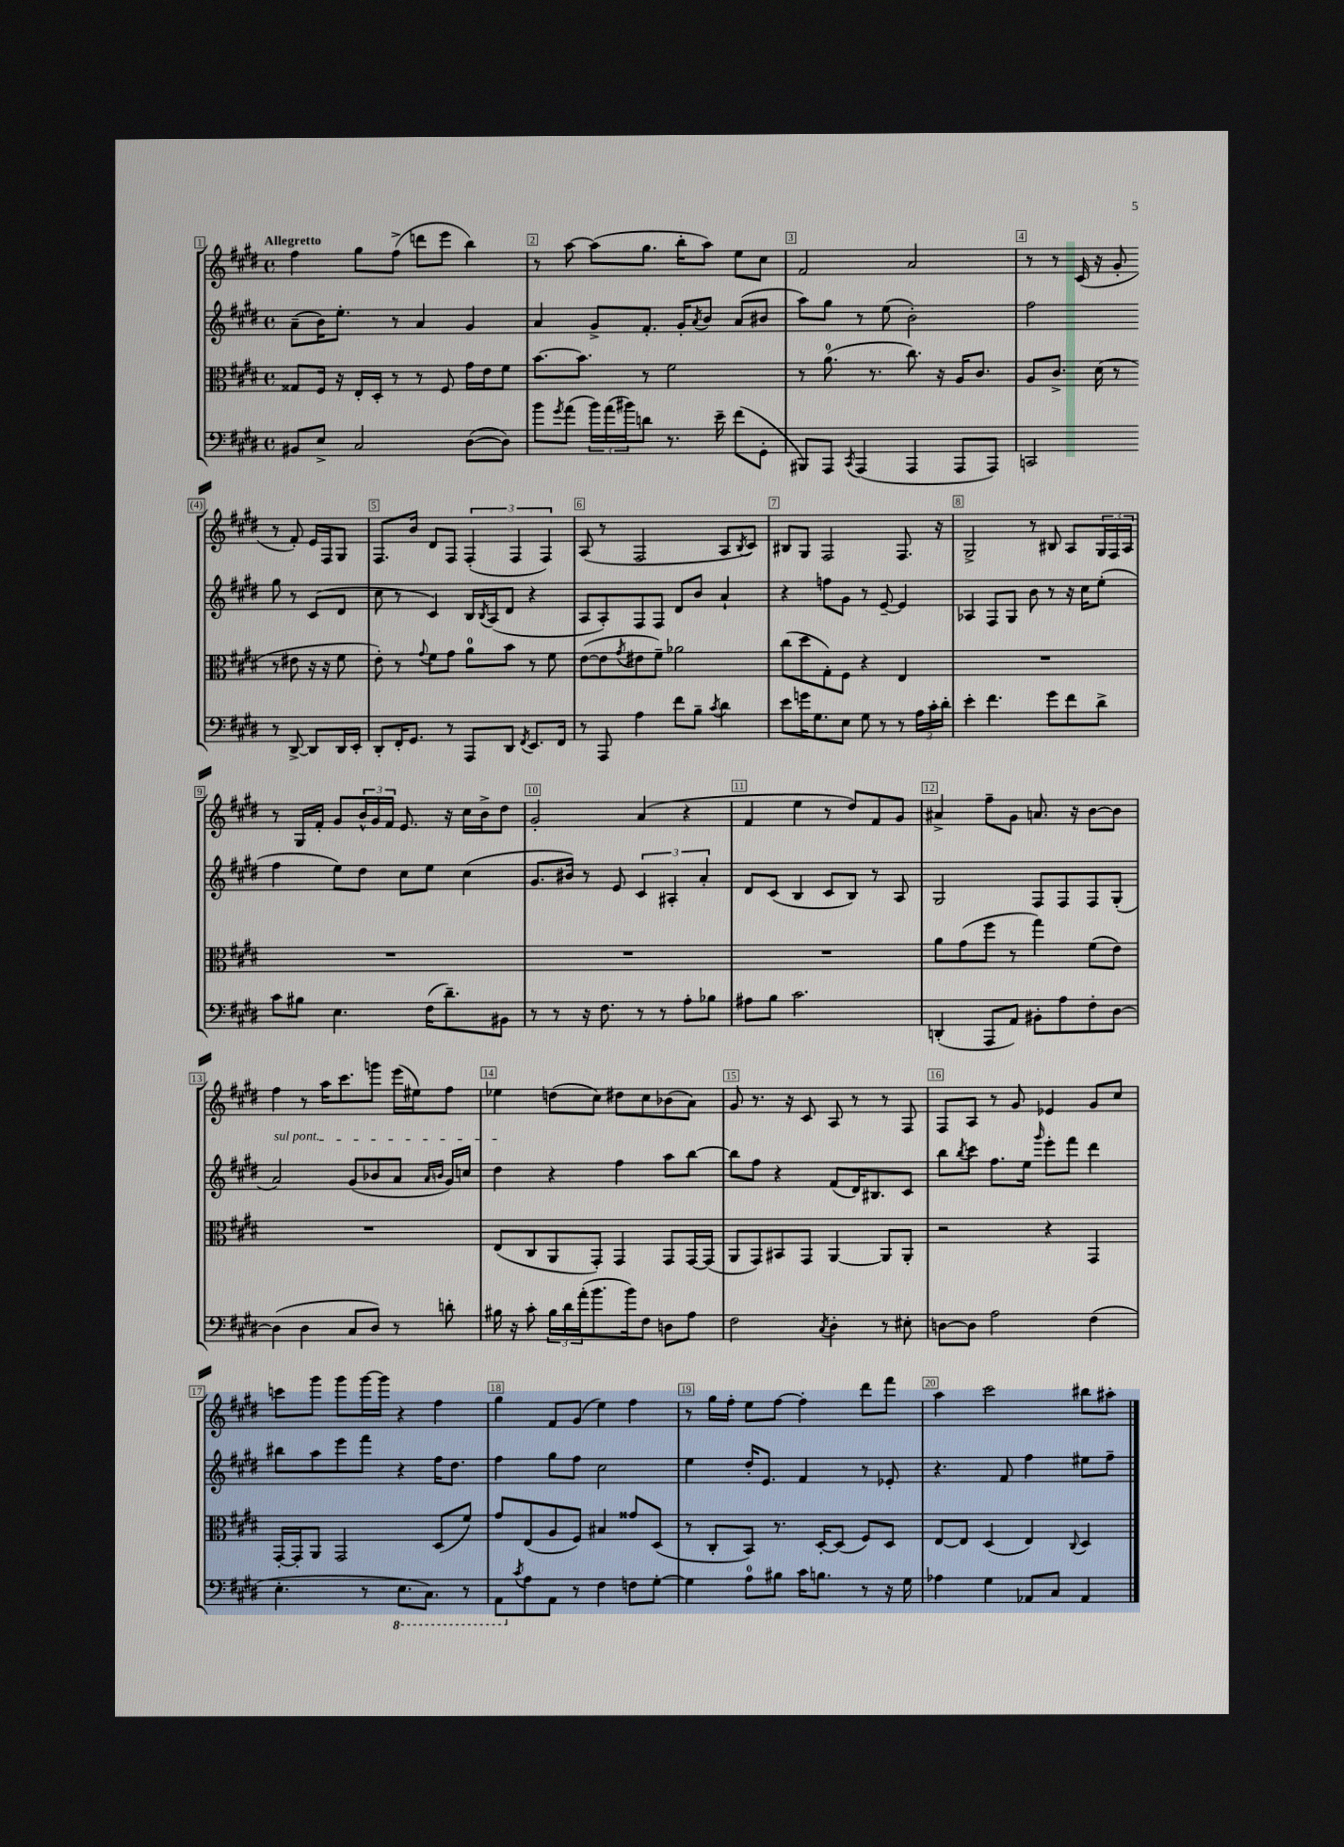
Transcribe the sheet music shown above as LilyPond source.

<<
\new StaffGroup <<
\new Staff = "s0" {
    \clef treble \key e \major \defaultTimeSignature \time 4/4 \tempo "Allegretto"
    fis''4 gis''8 fis''8->( d'''8 e'''8 b''4) |
    r8 a''8~ a''8( gis''8. b''16-. a''8) e''8 cis''8 |
    fis'2 a'2 |
    r8 r8 cis'16( r16 gis'8-. r8 fis'8-.) e'16 fis16 gis8 |
    fis8. b'16 dis'8 fis8 \tuplet 3/2 { fis4-.( fis4 fis4) } |
    a8( r8 fis2 a8 \acciaccatura { b8 } cis'8) |
    bis8 gis8 fis2 fis8. r16 |
    gis2-> r8 bis8 a8 \tuplet 3/2 { gis16 fis16 a16 } |
    r8 gis16 fis'16-. gis'8 \tuplet 3/2 { b'16-^ gis'16 fis'16 } e'8. r16 cis''16 b'16-> dis''8 |
    gis'2-. a'4( r4 |
    fis'4 e''4 r8 dis''8) fis'8 gis'8 |
    ais'4-> fis''8-- gis'8 a'8. r16 b'8~ b'8 |
    fis''4 r8 a''16 cis'''8. g'''8 e'''16( eis''16) fis''8 |
    ees''4 d''8( cis''8) dis''8 cis''8 bes'8( a'8) |
    gis'8 r8. r16 cis'8 a8 r8 r8 fis8 |
    fis8 a8 r8 gis'8 ees'4 gis'8 cis''8 |
    c'''8 gis'''8 gis'''8 gis'''16~ gis'''16 r4 fis''4 |
    gis''4 fis'8 gis'8( e''4) fis''4 |
    r8 gis''16 fis''16-. e''8 fis''8~ fis''4-. dis'''8 fis'''8 |
    a''4 cis'''2 bis''8 ais''8-. \bar "|." |
}
\new Staff = "s1" {
    \clef treble \key e \major \defaultTimeSignature \time 4/4
    a'8--( b'16) e''8.-. r8 a'4 gis'4 |
    a'4 gis'8-> fis'8.-. gis'16-. \acciaccatura { a'8 } b'8 a'8( bis'8 |
    a''8) gis''8 r8 e''8( b'2-.) |
    fis''2 gis''8 r8 cis'8( dis'8 |
    cis''8 r8 cis'4) b16 \acciaccatura { b8 } a16( dis'8 r4 |
    a8 a8-.) fis8 fis8 dis'8 b'8 a'4-! |
    r4 f''8 gis'8 r8 e'8~-- e'4 |
    aes4 fis8 gis8 b'8 r8 r16 cis''16 e''8-.( |
    fis''4 e''8) dis''8 cis''8 e''8 cis''4( |
    gis'8. bis'16) r8 e'8 \tuplet 3/2 { cis'4 ais4-. a'4-. } |
    dis'8 cis'8( b4 cis'8 b8) r8 a8 |
    gis2 fis8 fis8 fis8 gis8-.( |
    \once \override TextSpanner.bound-details.left.text = \markup { \italic "sul pont." } a'2\startTextSpan) gis'8( bes'8 a'8 \grace { a'16 b'16 } gis'16) c''16 |
    dis''4\stopTextSpan r4 fis''4 a''8 b''8~ |
    b''8 fis''8 r4 fis'8( dis'16) bis8. cis'8 |
    b''8 \acciaccatura { b''8 } cis'''8 fis''8. e''16 \grace { gis'''16 } e'''8-. fis'''8 dis'''4 |
    bis''8 a''8 e'''8 fis'''8 r4 fis''16 dis''8. |
    fis''4 gis''8 fis''8 cis''2 |
    e''4 dis''16-. e'8. fis'4 r8 ees'8-. |
    r4. fis'8 fis''4 eis''8 fis''8-- \bar "|." |
}
\new Staff = "s2" {
    \clef alto \key e \major \defaultTimeSignature \time 4/4
    gisis8 fis16 r16 e16-. dis16-. r8 r8 fis8 gis'16 e'16 fis'8 |
    b'8.~ b'8. r8 fis'2 |
    r8 a'8.-0( r8. cis''8.) r16 a16 cis'8. |
    a8 cis'8.-> dis'16( r8 r8 eis'8 r16 r16 fis'8 |
    e'8-.) r8 \appoggiatura { gis'8 } fis'8 gis'8 a'8-0 b'8 r8 fis'8 |
    e'8~( e'8 \acciaccatura { gis'8 } eis'8 fis'8--) aes'2 |
    cis''8( dis''8 gis8-.) fis8 r4 e4 |
    R1 |
    R1 |
    R1 |
    R1 |
    a'8 gis'8( fis''8 r8 gis''4) fis'8( e'8) |
    R1 |
    e8( cis8 a,8 gis,8-.) gis,4 gis,8 gis,16~ gis,16( |
    a,8 gis,8) bis,8 gis,8 a,4~ a,8 a,8-. |
    r2 r4 gis,4 |
    gis,16~-. gis,16-. a,8 gis,2 dis8( fis'8) |
    gis'8 e8( a8 fis8) bis4 gisis'8 dis8( |
    r8 cis8-. b,8) r8. dis16~-. dis8( fis8) dis8 |
    e8~ e8 dis4( e4) \appoggiatura { cis8 } dis4 \bar "|." |
}
\new Staff = "s3" {
    \clef bass \key e \major \defaultTimeSignature \time 4/4
    bis,8 e8-> cis2 dis8~( dis8) |
    b'8 \acciaccatura { gis'8 } a'8( \tuplet 3/2 { b'16) a'16( bis'16) } d'8 r8. e'16-- fis'8( gis,8-. |
    bis,,8) a,,8 \acciaccatura { cis,8 } a,,4( a,,4 a,,8 a,,8) |
    c,2 r8 dis,8~-> dis,8 dis,16 e,16-. |
    dis,8-. fis,16-. gis,8. r8 a,,8 dis,8 \acciaccatura { fis,8 } e,8. fis,16 |
    r8 a,,8 a4 fis'8 b8-- \acciaccatura { cis'8 } dis'4 |
    e'8 g'16 gis8. e8 gis8 r8 r8 \tuplet 3/2 { a16 cis'16-. dis'16-. } |
    e'4-. fis'4. gis'8 fis'8 dis'8-> |
    cis'8 bis8 e4. fis16( dis'8.--) bis,8 |
    r8 r8 r16 fis8. r8 r8 a8-. bes8 |
    ais8 b8 cis'2. |
    d,4-.( a,,8 a,8) bis,8-. a8 fis8-. dis8~ |
    dis4( dis4 cis8 dis8) r8 d'8-. |
    bis16 r16 cis'8-. \tuplet 3/2 { bis16 dis'16 a'16-.( } b'8. b'16) fis8 d8 a8 |
    fis2 \acciaccatura { cis8 } dis4-. r8 eis8-. |
    d8~ d8 a2 fis4( |
    e4.-. r8 \ottava #-1 e,8. cis,8.) r8 |
    a,,8 \ottava #0 \acciaccatura { cis'8 } a8 a,8 r8 fis4 f8 gis8~-. |
    gis4 a8-0 bis8 cis'16 b8. r8 r16 gis16 |
    aes4 gis4 aes,8 cis8 aes,4 \bar "|." |
}
>>
>>
\layout { \context { \Score \override BarNumber.break-visibility = ##(#f #t #t) barNumberVisibility = #all-bar-numbers-visible \override BarNumber.stencil = #(make-stencil-boxer 0.1 0.3 ly:text-interface::print) } }
